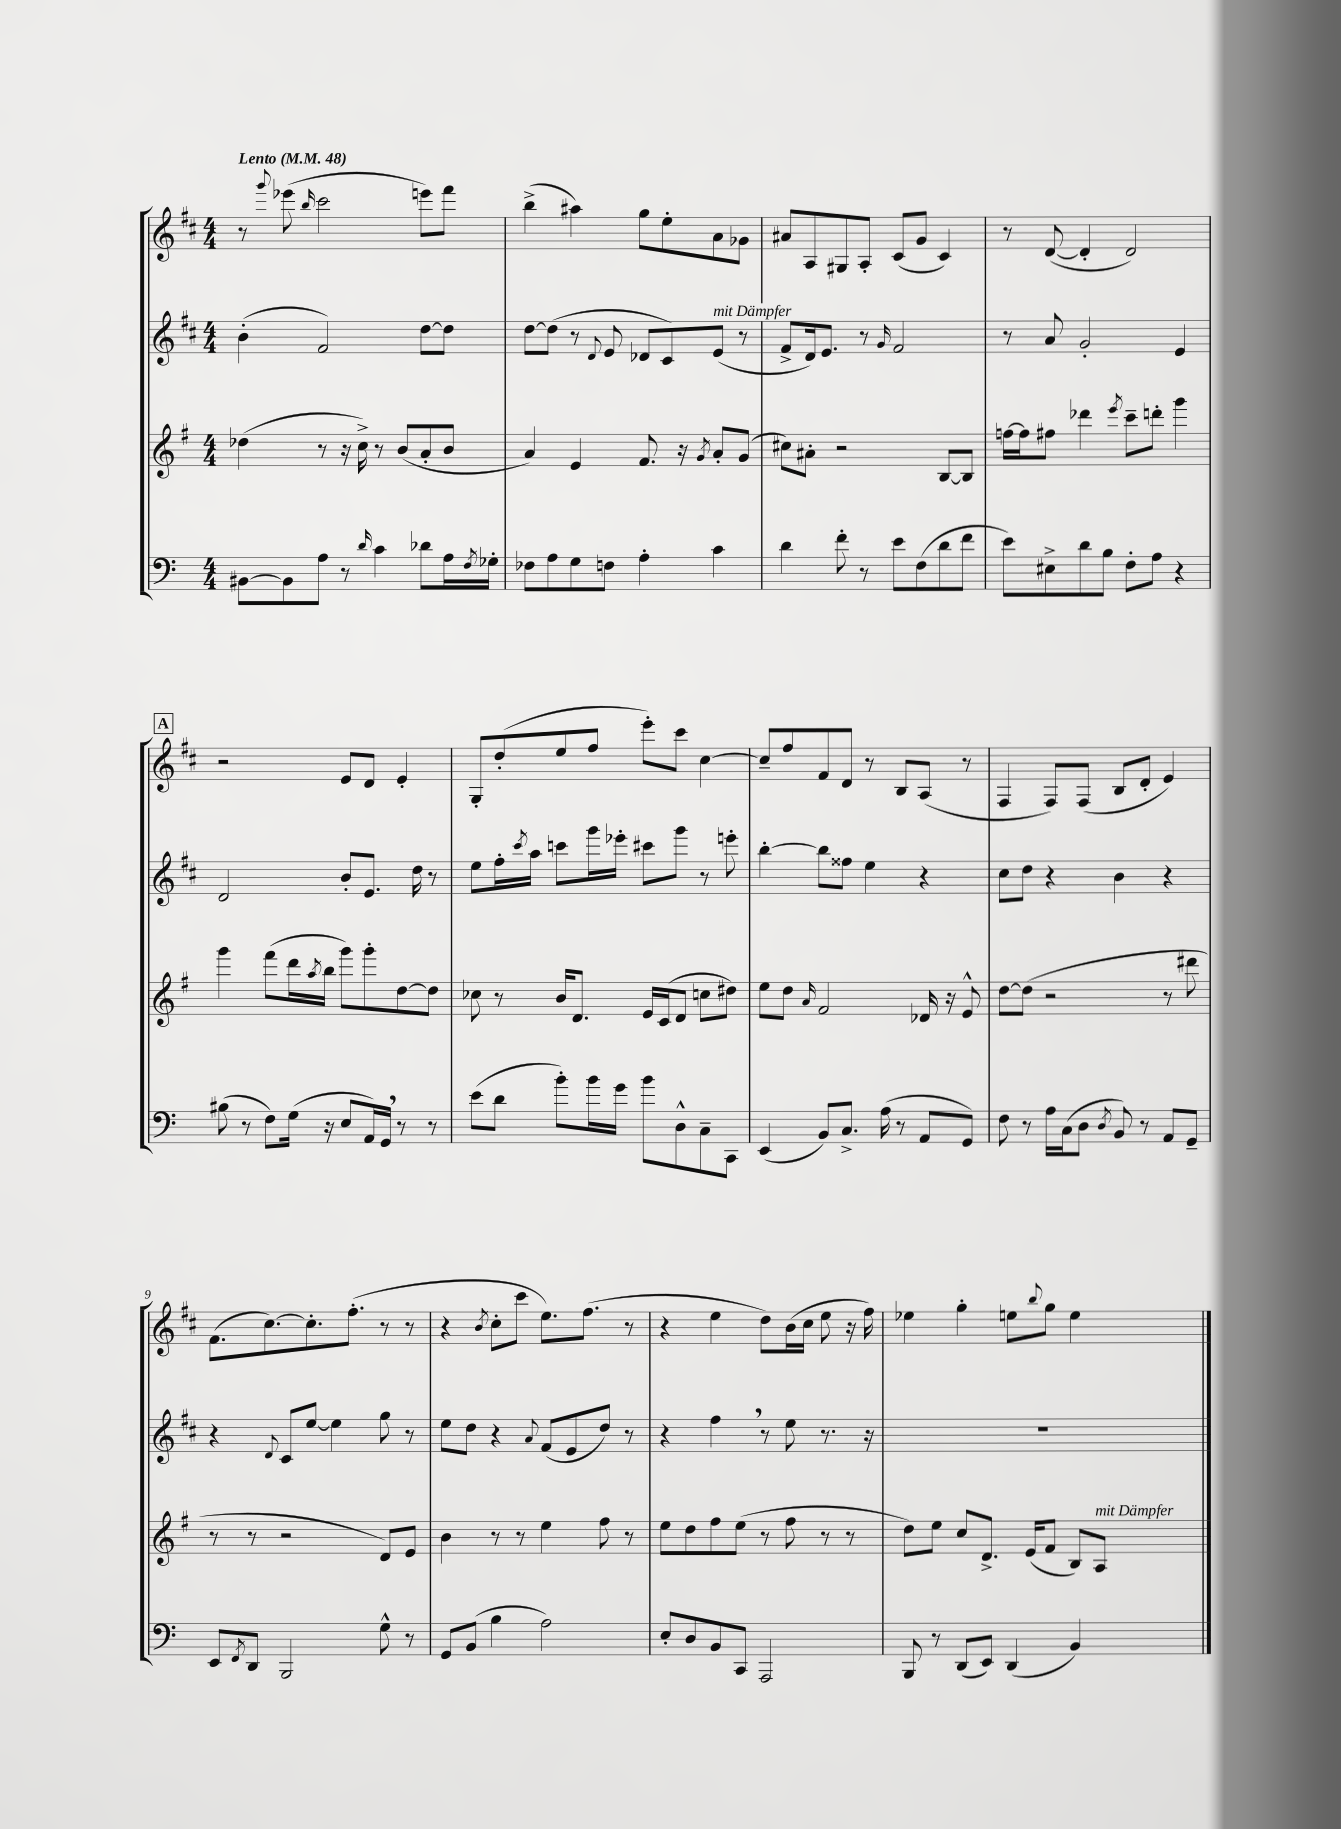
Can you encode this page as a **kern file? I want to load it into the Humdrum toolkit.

**kern	**kern	**kern	**kern
*staff4	*staff3	*staff2	*staff1
*clefF4	*clefG2	*clefG2	*clefG2
*k[]	*k[f#]	*k[f#c#]	*k[f#c#]
*M4/4	*M4/4	*M4/4	*M4/4
*MM48	*MM48	*MM48	*MM48
[8BB#\L	(4dd-\	(4b'\	8r
.	.	.	8qqggg/
8BB#\]	.	.	(8eee-\
.	.	.	16qqbb/
8A\J	8r	2f#/)	2ccc#\
8r	16r	.	.
.	16cc^\)	.	.
16qqd/	.	.	.
4c\	8r	.	.
.	(8b/L	.	.
8d-\L	8a'/	[8dd\L	8eee\L)
16A\L	8b/J	8dd\]J	8fff#\J
8qF/	.	.	.
16G-'\JJ	.	.	.
=	=	=	=
8F-\L	4a/)	[8dd\L	(4bb^\
8A\	.	(8dd\]J	.
8G\	4e/	8r	4aa#\)
.	.	8qqd/	.
8F\J	.	8e/	.
4A'\	8.f#/	8d-/L	8gg\L
.	.	8c#/)	8ee'\
.	16r	.	.
.	8qg/	.	.
4c\	8a'/L	(8e/J	8a\
.	(8g/J	8r	8g-\J
=	=	=	=
4d\	8cc#\L)	8f#^/L	8a#/L
.	8a#'\J	16d/k)	8A/
.	.	8.e/J	.
8f'\	2r	.	8G#/
8r	.	8r	8A'/J
.	.	16qqg/	.
8e\L	.	2f#/	(8c#/L
(8F\	.	.	8g/J
8d\	[8B/L	.	4c#/)
8f\J	8B/]J	.	.
=	=	=	=
8e\L)	[16ff\LL	8r	8r
.	16ff\]J	.	.
8E#^\	8ff#\J	8a/	([8d/
8d\	4ddd-\	2g'/	4d'/]
8B\J	.	.	.
.	8qeee/	.	.
8F'\L	8ccc~\L	.	2d/)
8A\J	8ddd'\J	.	.
4r	4ggg\	4e/	.
=	=	=	=
(8B#\	4ggg\	2d/	2r
8r	.	.	.
8F\L)	(8fff#\L	.	.
(16G\Jk	16ddd\L	.	.
.	8qaa/	.	.
16r	16bb\JJ	.	.
8E/L	8ggg\L)	8b'/L	8e/L
16AA/L)	8ggg'\	8.e/J	8d/J
16GG/JJ	.	.	.
8r	[8dd\	.	4e'/
.	.	16dd\	.
8r	8dd\]J	8r	.
=	=	=	=
(8e\L	8cc-\	8ee\L	8G'/L
8d\J	8r	16ff#'\L	(8dd'/
.	.	8qccc#/	.
.	.	16aa\JJ	.
8b'\L)	16b/LK	8ccc\L	8ee/
.	8.d/J	.	.
16b\L	.	16ggg\L	8ff#/J
16g\JJ	.	16eee-'\JJ	.
8b\L	16e/LL	8ccc#\L	8eee'\L)
.	(16c/J	.	.
8D^^\	8d/J	8ggg\J	8ccc#\J
8C~\	8cc\L	8r	[4cc#\
8CC\J	8dd#\J)	8eee'\	.
=	=	=	=
(4EE/	8ee\L	[4bb'\	8cc#~/]L
.	8dd\J	.	8ff#/
.	16qqa/	.	.
8BB/L)	2f#/	8bb\]L	8f#/
8.C^/J	.	8ff##\J	8d/J
.	.	4ee\	8r
(16A\	.	.	.
8r	.	.	8B/L
8AA/L	16d-/	4r	(8A/J
.	16r	.	.
8GG/J)	8e^^/	.	8r
=	=	=	=
8F\	[8dd\L	8cc#\L	4F#/
8r	(8dd\]J	8dd\J	.
16A\LL	2r	4r	8F#/L)
(16C\J	.	.	.
8D\J	.	.	(8F#/J
8qD/	.	.	.
8BB/)	.	4b\	8B/L
8r	.	.	8d'/J
8AA/L	8r	4r	4e/)
8GG~/J	8ddd#\	.	.
=	=	=	=
8EE/L	8r	4r	(8.f#\L
8qFF/	.	.	.
8DD/J	8r	.	.
.	.	.	[8.cc#\)
.	.	8qqd/	.
2BBB/	2r	8c#/L	.
.	.	[8ee/J	8.cc#'\]
.	.	4ee\]	.
.	.	.	(8.ff#'\J
8G^^\	8d/L)	8gg\	8r
8r	8e/J	8r	8r
=	=	=	=
8GG/L	4b\	8ee\L	4r
(8BB/J	.	8dd\J	.
.	.	.	8qb/
4B\	8r	4r	8cc#'\L
.	8r	.	8ccc#\J
.	.	8qqa/	.
2A\)	4ee\	(8f#/L	8.ee\L)
.	.	8e/	.
.	.	.	(8.ff#\J
.	8ff#\	8dd/J)	.
.	8r	8r	8r
=	=	=	=
8E'/L	8ee\L	4r	4r
8D/	8dd\	.	.
8BB/	8ff#\	4ff#\	4ee\
8CC/J	(8ee\J	.	.
2AAA/	8r	8r	8dd\L)
.	8ff#\	8ee\	(16b\L
.	.	.	16cc#\JJ
.	8r	8.r	8ee\
.	8r	.	16r
.	.	16r	16ff#\)
=	=	=	=
8BBB/	8dd\L)	1r	4ee-\
8r	8ee\J	.	.
(8DD/L	8cc/L	.	4gg'\
8EE/J)	8.d^/J	.	.
(4DD/	.	.	8ee\L
.	(16e/LK	.	.
.	.	.	8qqbb/
.	8f#/J	.	8gg\J
4BB/)	8B/L)	.	4ee\
.	8A/J	.	.
==	==	==	==
*-	*-	*-	*-
